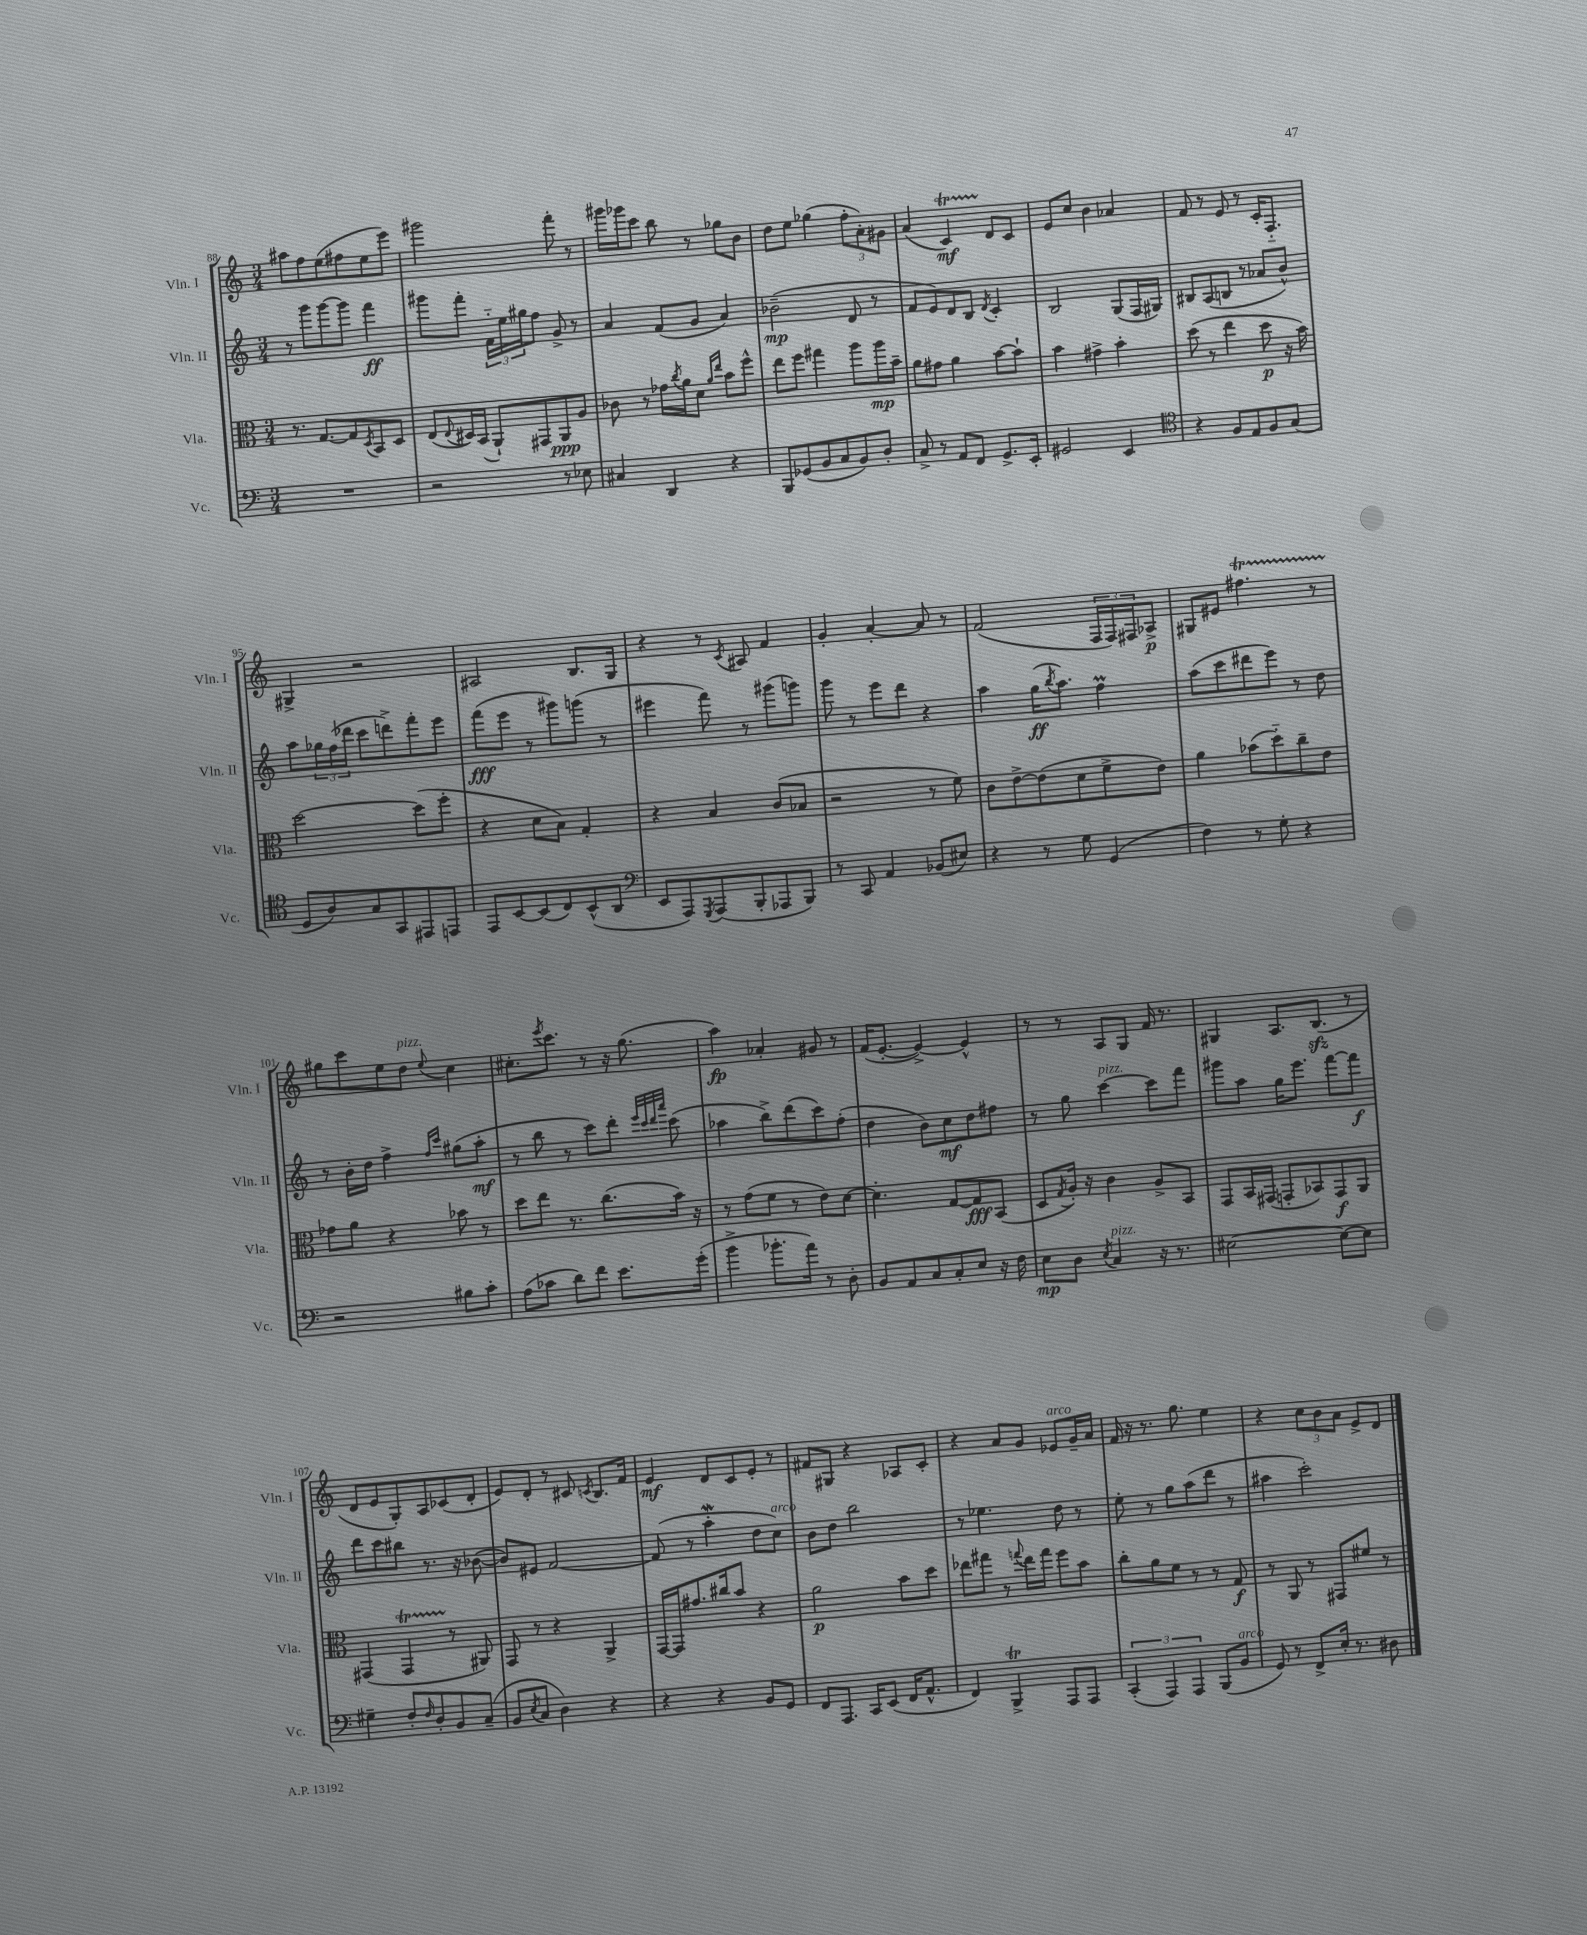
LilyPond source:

<<
\new StaffGroup <<
\new Staff = "s0" \with { instrumentName = "Vln. I" shortInstrumentName = "Vln. I" } {
    \clef treble \key c \major \numericTimeSignature \time 3/4
    ais''8 f''8 e''8( fis''8 e''8 e'''8) |
    gis'''2 f'''8-. r8 |
    gis'''16 ges'''16 c'''8 b''8 r8 ges''8 b'8 |
    d''8 e''8 ges''4( \tuplet 3/2 { f''8-. a'8-.) gis'8 } |
    a'4( c'4\startTrillSpan\mf) d'8\stopTrillSpan c'8 |
    e'8 c''8 b'4 aes'4 |
    f'8 r8 e'8 r8 c'16-. f8.-_ |
    gis4-> r2 |
    ais2 b8. g16 |
    r4 r8 \acciaccatura { c'8 } ais8 f'4 |
    g'4-. a'4~-. a'8 r8 |
    f'2( \tuplet 3/2 { f16 f16) fis16 } aes8->\p |
    gis8 eis'8 fis''4.\startTrillSpan r8 |
    gis''8\stopTrillSpan c'''8 e''8 d''8^\markup { \italic "pizz." } \appoggiatura { e''8 } c''4 |
    cis''8.-. \acciaccatura { e'''8 } c'''8. r8 r16 g''8.( |
    a''4\fp) aes'4-. gis'8 r8 |
    f'16( e'8.~-. e'4~->) e'4-^ |
    r8 r8 a8 g8 f'16 r8. |
    gis4 a8. b8.\sfz( r8 |
    d'8 e'8 g8-.) a8 ces'8( d'8-. |
    e'8) d'8-. r8 cis'8 \acciaccatura { c'8 } b8. f'16 |
    e'4\mf d'8 c'8 e'8-. r8 |
    fis'8 gis8 r4 aes8 c'8-. |
    r4 a'8 g'8 ees'8^\markup { \italic "arco" } g'16-- a'16 |
    f'16 r16 r8. g''8. e''4 |
    r4 \tuplet 3/2 { c''8 b'8 a'8 } e'8-> d'8 \bar "|." |
}
\new Staff = "s1" \with { instrumentName = "Vln. II" shortInstrumentName = "Vln. II" } {
    \clef treble \key c \major \numericTimeSignature \time 3/4
    r8 g'''8 g'''8~ g'''8 f'''4\ff |
    gis'''8 f'''8-. \tuplet 3/2 { f'16-_ e''16 gis''16 } f''8 g'8-> r8 |
    a'4 f'8( g'8 a'4) |
    bes'2--\mp( d'8 r8 |
    f'8 e'8) d'8 b8 \acciaccatura { d'8 } c'4-. |
    b2 g8( f16 gis16) |
    bis8 a8( b8 r8 aes'8 b'8-^) |
    a''8 \tuplet 3/2 { ges''16 f''16( des'''16 } c'''8 d'''8->) f'''8-. e'''8 |
    f'''8\fff( e'''8 r8 gis'''8) g'''8( r8 |
    eis'''4 f'''8) r8 gis'''8( g'''8) |
    g'''8 r8 e'''8 d'''8 r4 |
    a''4 g''16\ff( \acciaccatura { b''8 } a''8.) f''4\prall |
    a''8( c'''8 dis'''8 e'''8) r8 d''8 |
    r8 b'16-. d''16 f''4-> \grace { f''16 c'''16 } gis''8( a''8-.\mf |
    r8 b''8 r8 c'''8) d'''8-. \grace { e'''32 c'''32 d'''32 a'''32 } c'''8( |
    aes''4 b''8->) d'''8( c'''8) f''8-.( |
    d''4 b'8) c''8\mf d''8 fis''8 |
    r8 g''8 c'''4~^\markup { \italic "pizz." } c'''8 f'''8 |
    gis'''8 a''8 g''16 e'''8. f'''8~ f'''8\f |
    d'''8 c'''8 bis''8 r8. r16 bes'8~( |
    bes'8) eis'8 f'2~ |
    f'8( r8 a''4-.\mordent d''8 c''8^\markup { \italic "arco" }) |
    b'8 d''8 b''2 |
    r8 ees''4. d''8 r8 |
    e''8-. r8 g''8 a''8( d'''8 r8 |
    ais''4 c'''2-.) \bar "|." |
}
\new Staff = "s2" \with { instrumentName = "Vla." shortInstrumentName = "Vla." } {
    \clef alto \key c \major \numericTimeSignature \time 3/4
    r8. g8.~ g8 \acciaccatura { d8 } b,8 d8 |
    e8( \appoggiatura { e8 } dis16) b,16( a,8-!) gis,8 a,8\ppp a8 |
    ces'8 r8 ges'16 \acciaccatura { c''8 } a'16 d'8 \grace { a'16 e''16 } b'8 f''8-^ |
    e''8 f''8 gis''4 a''8 a''16\mp b'16-- |
    a'8 gis'8 a'4 b'8~ b'8-! |
    b'4 gis'4-> b'4-. |
    d''8( r8 e''4 d''8\p r16 b'16) |
    d''2~ d''8( f''8-. |
    r4 d'8 b8) g4-. |
    r4 b4 c'8( bes8 |
    r2 r8 f'8) |
    c'8 e'8~-> e'8( d'8 f'8-> e'8) |
    a'4 bes'8( d''8-_) c''8-- e'8 |
    ges'8 a'8 r4 bes'8 r8 |
    d''8 e''8 r8. c''8.( b'16) r16 |
    r8 g'8( f'8 r8 e'8) d'8~ |
    d'4.-. g8~ g8\fff b,8( |
    d8 \acciaccatura { g8 } a16-.) r16 c'4 a8-> b,8 |
    g,8 b,16 gis,16( g,8-. bes,8) g,8\f a,8 |
    gis,4( gis,4\startTrillSpan r8\stopTrillSpan ais,8) |
    g,8 r8 r4 a,4-> |
    g,16~ g,16 gis'8. cis''16 b'8 r4 |
    a'2\p b'8 d''8 |
    ees''8 gis''8 r8 \appoggiatura { g''8 } ees''16 g''16 f''8 b'8 |
    c''8-. a'8 f'8 r8 r8 g8\f |
    r8 a,8 r8 gis,8 fis'8 r8 \bar "|." |
}
\new Staff = "s3" \with { instrumentName = "Vc." shortInstrumentName = "Vc." } {
    \clef bass \key c \major \numericTimeSignature \time 3/4
    R2. |
    r2 r8 ees8 |
    cis4 d,4 r4 |
    b,,8 ges,8( b,8 c8 b,8) d8-. |
    c8-> r8 a,8 f,8 g,8.-> e,16-. |
    gis,2 e,4 |
    \clef tenor r4 f8 e8 f8 g8( |
    d8 a8) g8 g,8 eis,8 e,8 |
    e,8 b,8~ b,8( c8) b,8-^( a,8 |
    \clef bass e,8 a,,8) \acciaccatura { g,,8 } a,,8( b,,8-. aes,,8 b,,8) |
    r8 c,8 a,4 bes,8( eis8) |
    r4 r8 g8 g,4( |
    f4) r8 g8-. r4 |
    r2 bis8 c'8-. |
    a8( ces'8 d'8) f'8 e'8. g'16-.( |
    b'4-> bes'8.-. a'16) r8 d8-. |
    b,8 a,8 c8 c8-. e8 r16 f16 |
    e8\mp d8 \acciaccatura { e8 } c4^\markup { \italic "pizz." } r16 r8. |
    eis2~ eis8~ eis8 |
    gis4-- f8-. \grace { f16 } d8-. b,8 c8--( |
    b,8 \acciaccatura { e8 } c8 d4) r4 |
    r4 r4 b,8 g,8 |
    f,8 a,,8. c,16 e,8( f,16 a,8.-^ |
    f,4) b,,4->\trill a,,8 a,,8 |
    \tuplet 3/2 { c,4-.( a,,4) a,,4 } b,,8( b,8^\markup { \italic "arco" } |
    g,8) r8 f,8-> e16-. r8. dis8 \bar "|." |
}
>>
>>
\layout { \context { \Score currentBarNumber = #88 } }
